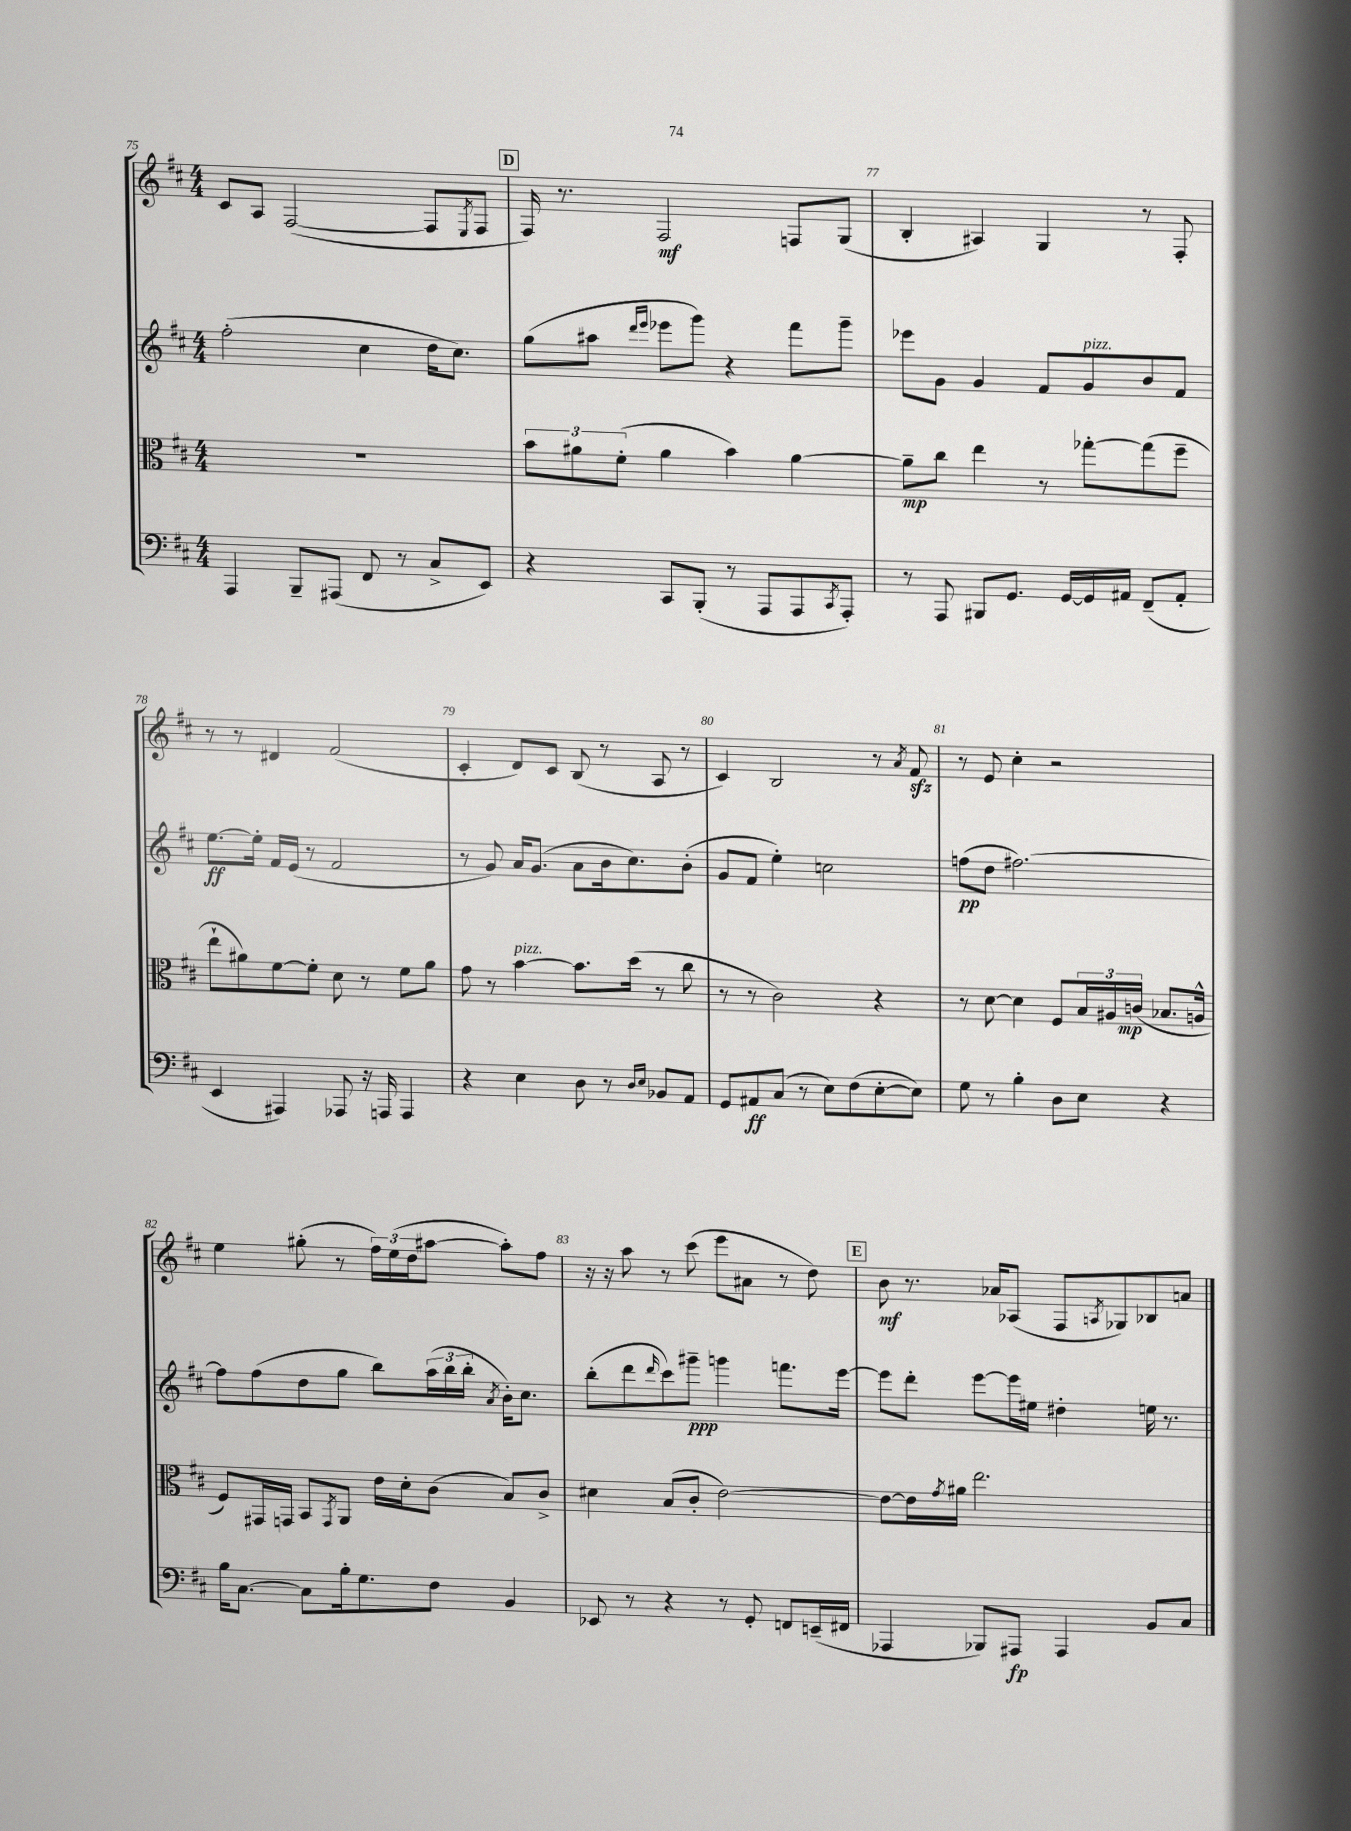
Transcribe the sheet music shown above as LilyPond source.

<<
\new StaffGroup <<
\new Staff = "s0" {
    \clef treble \key d \major \numericTimeSignature \time 4/4
    cis'8 a8 fis2~( fis8 \acciaccatura { e8 } fis8 |
    \mark \markup { \box "D" } fis16) r8. fis2\mf f8 g8( |
    b4-. ais4) g4 r8 fis8-. |
    r8 r8 dis'4 fis'2( |
    cis'4-. d'8) cis'8 b8( r8 a8 r8 |
    cis'4) b2 r8 \acciaccatura { a'8 } fis'8\sfz |
    r8 e'8 cis''4-. r2 |
    e''4 gis''8-.( r8 \tuplet 3/2 { fis''16) e''16( d''16 } ais''8~ ais''8-.) fis''8 |
    r16 r16 a''8 r8 cis'''8( e'''8 ais'8 r8 d''8) |
    \mark \markup { \box "E" } b'8\mf r8. aes'16 aes8( fis8 \acciaccatura { a8 } ges8) bes8 a'8 \bar "|." |
}
\new Staff = "s1" {
    \clef treble \key d \major \numericTimeSignature \time 4/4
    fis''2-.( cis''4 d''16 cis''8.) |
    \mark \markup { \box "D" } g''8( ais''8 \grace { d'''16 e'''16 } ees'''8 g'''8) r4 fis'''8 g'''8-- |
    ees'''8 g'8 g'4 fis'8 g'8^\markup { \italic "pizz." } b'8 fis'8 |
    e''8.~\ff e''16-. fis'16 e'16( r8 fis'2 |
    r8 g'8) a'16 g'8.( a'8 b'16 cis''8.) b'8-.( |
    g'8 fis'8 e''4-.) c''2 |
    f''8\pp( d''8 fis''2.~) |
    fis''8 fis''8( d''8 g''8 b''8) \tuplet 3/2 { a''16( b''16 b''16-. } \acciaccatura { a'8 } b'16-.) cis''8. |
    b''8-.( d'''8 \grace { d'''16 } cis'''8) gis'''8--\ppp g'''4 f'''8. e'''16~ |
    \mark \markup { \box "E" } e'''8 d'''8-. e'''8~ e'''16 eis''16 dis''4-. e''16 r8. \bar "|." |
}
\new Staff = "s2" {
    \clef alto \key d \major \numericTimeSignature \time 4/4
    R1 |
    \mark \markup { \box "D" } \tuplet 3/2 { b'8 ais'8 fis'8-.( } ais'4 b'4) ais'4~ |
    ais'8--\mp cis''8 e''4 r8 ges''8~-. ges''8( fis''8-- |
    e''8-! ais'8) fis'8~ fis'8-. d'8 r8 fis'8 ais'8 |
    g'8 r8 b'4~^\markup { \italic "pizz." } b'8. d''16( r8 cis''8 |
    r8 r8 cis'2) r4 |
    r8 d'8~ d'4 fis8 \tuplet 3/2 { b16 ais16 c'16\mp( } bes8. a16-^ |
    fis8) gis,16 g,16 b,8 \acciaccatura { g,8 } a,8 e'16 d'16-. cis'8( b8) cis'8-> |
    dis'4 b8( cis'8-. e'2~) |
    \mark \markup { \box "E" } e'8~ e'16 \acciaccatura { g'8 } ais'16 e''2. \bar "|." |
}
\new Staff = "s3" {
    \clef bass \key d \major \numericTimeSignature \time 4/4
    a,,4 b,,8-- ais,,8( fis,8 r8 cis8-> e,8) |
    \mark \markup { \box "D" } r4 cis,8 b,,8-.( r8 a,,8 a,,8 \acciaccatura { cis,8 } a,,8-.) |
    r8 a,,8 bis,,8 g,8. g,16~ g,16 ais,16 fis,8--( ais,8-. |
    e,4 ais,,4) aes,,8 r16 a,,16 a,,4 |
    r4 e4 d8 r8 \grace { d16 e16 } bes,8 a,8 |
    g,8 ais,8\ff cis8( r8 e8) fis8( e8~-. e8) |
    g8 r8 b4-. d8 e8 r4 |
    b16 cis8.~ cis8 b16-. g8. fis8 b,4 |
    ees,8 r8 r4 r8 g,8-. f,8 e,16--( fis,16 |
    \mark \markup { \box "E" } aes,,4 bes,,8) ais,,8\fp ais,,4 b,8 cis8 \bar "|." |
}
>>
>>
\layout { \context { \Score currentBarNumber = #75 \override BarNumber.break-visibility = ##(#f #t #t) barNumberVisibility = #all-bar-numbers-visible } }
